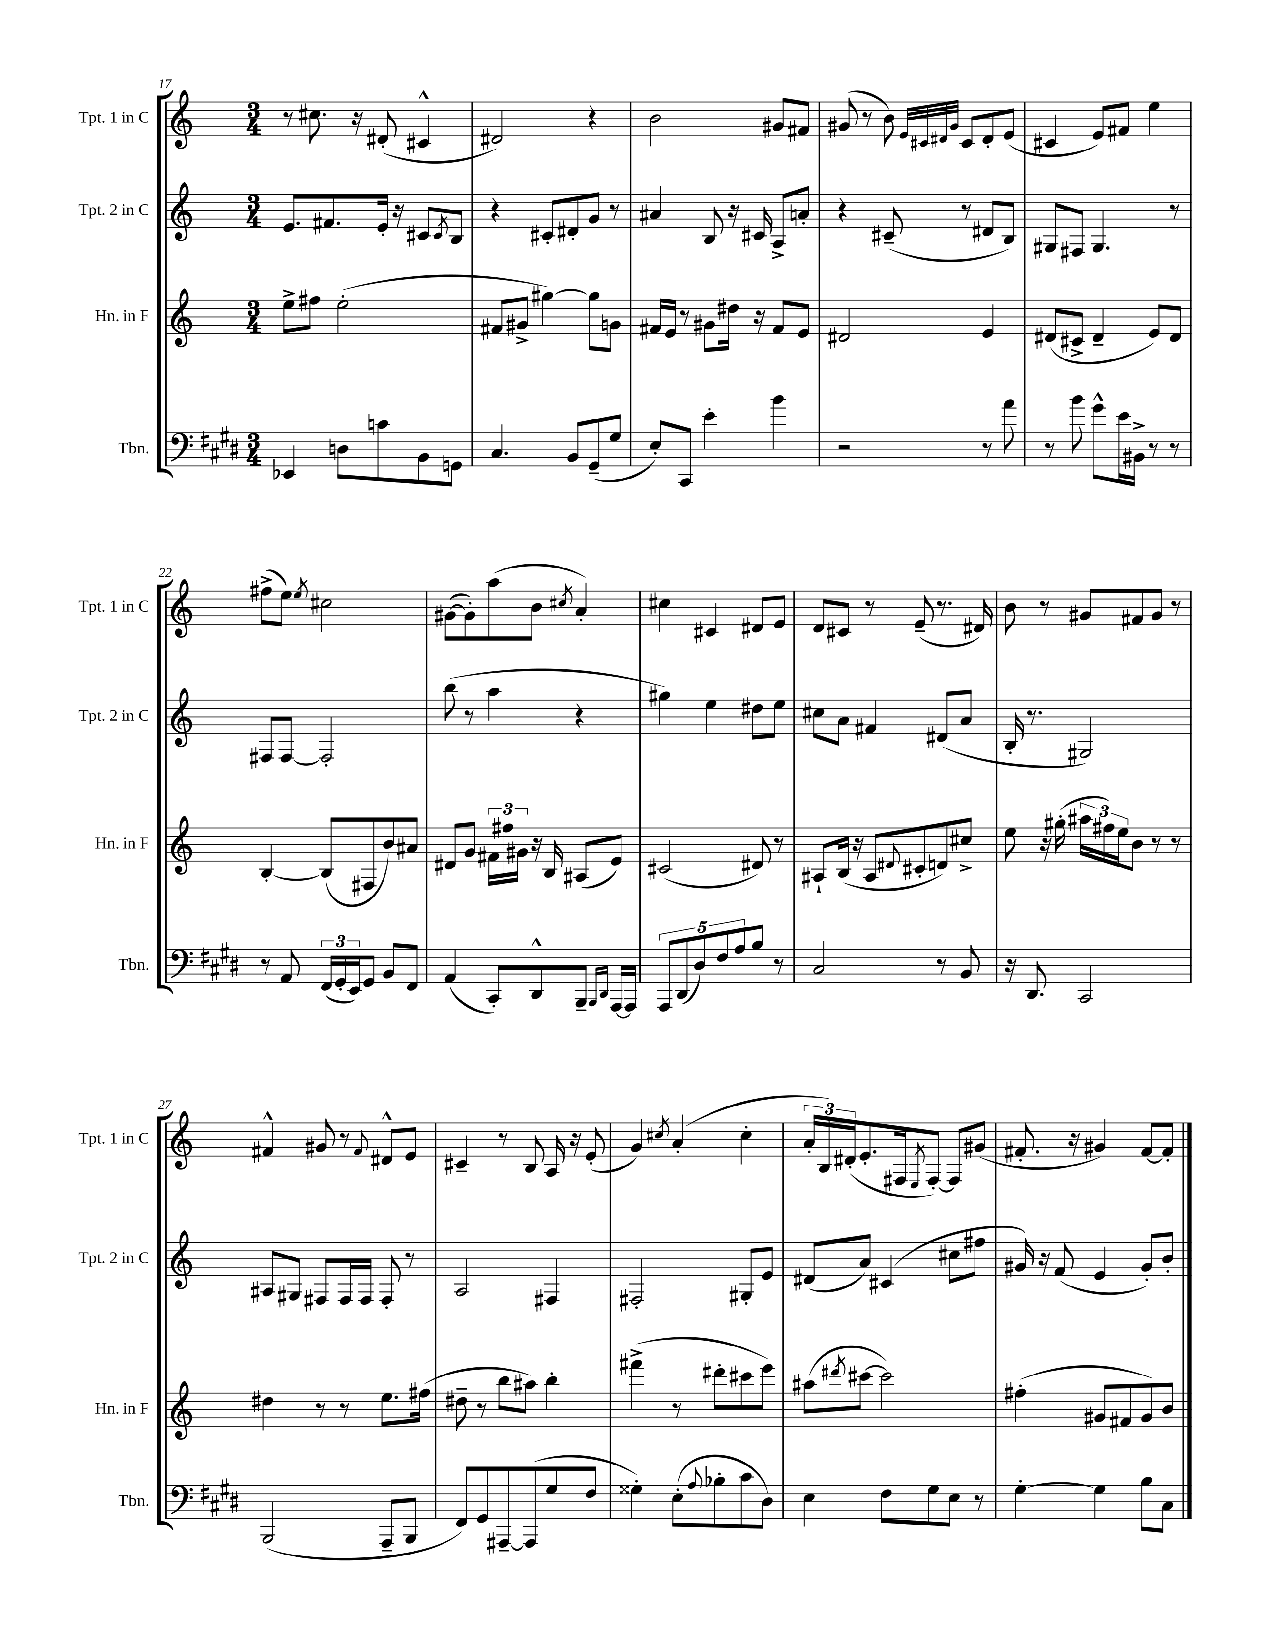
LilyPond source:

<<
\new StaffGroup <<
\new Staff = "s0" \with { instrumentName = "Tpt. 1 in C" shortInstrumentName = "Tpt. 1 in C" } {
    \clef treble \key c \major \numericTimeSignature \time 3/4
    r8 cis''8. r16 dis'8-.( cis'4-^ |
    dis'2) r4 |
    b'2 gis'8 fis'8 |
    gis'8( r8 b'8) \grace { e'32 cis'32 dis'32 gis'32 } cis'8 dis'8-. e'8( |
    cis'4 e'8) fis'8 e''4 |
    fis''8->( e''8) \acciaccatura { e''8 } cis''2 |
    gis'8~( gis'8-.) a''8( b'8 \acciaccatura { cis''8 } a'4-.) |
    cis''4 cis'4 dis'8 e'8 |
    d'8 cis'8 r8 e'8--( r8. dis'16) |
    b'8 r8 gis'8 fis'8 gis'8 r8 |
    fis'4-^ gis'8 r8 \appoggiatura { fis'8 } dis'8-^ e'8 |
    cis'4-- r8 b8 a16 r16 e'8-.( |
    g'4) \acciaccatura { cis''8 } a'4-.( cis''4-. |
    \tuplet 3/2 { a'16-. b16) dis'16-.( } e'8.-. fis16 \acciaccatura { e8 } fis8~-.) fis8 gis'8( |
    fis'8.-. r16 gis'4) fis'8~ fis'8-. \bar "|." |
}
\new Staff = "s1" \with { instrumentName = "Tpt. 2 in C" shortInstrumentName = "Tpt. 2 in C" } {
    \clef treble \key c \major \numericTimeSignature \time 3/4
    e'8. fis'8. e'16-. r16 cis'8 \acciaccatura { cis'8 } b8 |
    r4 cis'8-. dis'8-. g'8 r8 |
    ais'4 b8 r16 cis'16 a8-> a'8-. |
    r4 cis'8--( r8 dis'8 b8) |
    gis8 fis8 gis4. r8 |
    fis8 fis8~ fis2-. |
    b''8( r8 a''4 r4 |
    gis''4) e''4 dis''8 e''8 |
    cis''8 a'8 fis'4 dis'8( a'8 |
    b16-. r8. gis2) |
    ais8 gis8 fis8 fis16 fis16 fis8-. r8 |
    a2 fis4 |
    fis2-. gis8-. e'8 |
    dis'8( a'8) cis'4( cis''8 fis''8 |
    gis'16) r16 f'8( e'4 gis'8-.) b'8-. \bar "|." |
}
\new Staff = "s2" \with { instrumentName = "Hn. in F" shortInstrumentName = "Hn. in F" } {
    \clef treble \key c \major \numericTimeSignature \time 3/4
    e''8-> fis''8 e''2-.( |
    fis'8 gis'8-> gis''4~) gis''8 g'8 |
    fis'16 e'16 r8 gis'8 dis''16 r16 fis'8 e'8 |
    dis'2 e'4 |
    dis'8( cis'8-> dis'4-- e'8) dis'8 |
    b4~-. b8( fis8 b'8) ais'8 |
    dis'8 g'8 \tuplet 3/2 { fis'16 fis''16 gis'16 } r16 b16 ais8( e'8) |
    cis'2( dis'8) r8 |
    ais8-! b16( r16 ais8 \appoggiatura { dis'8 } cis'8-. d'8) cis''8-> |
    e''8 r16 gis''16-.( \tuplet 3/2 { ais''16 fis''16) e''16 } b'8 r8 r8 |
    dis''4 r8 r8 e''8. fis''16( |
    dis''8-- r8 b''8 ais''8) b''4-. |
    fis'''4->( r8 dis'''8-. cis'''8 e'''8) |
    ais''8( \acciaccatura { dis'''8 } cis'''8~ cis'''2) |
    fis''4-.( gis'8 fis'8 gis'8) b'8 \bar "|." |
}
\new Staff = "s3" \with { instrumentName = "Tbn." shortInstrumentName = "Tbn." } {
    \clef bass \key e \major \numericTimeSignature \time 3/4
    ees,4 d8 c'8 b,8 g,8 |
    cis4. b,8 gis,8--( gis8 |
    e8-.) cis,8 e'4-. b'4 |
    r2 r8 a'8 |
    r8 b'8 gis'8-^ e'16 bis,16-> r8 r8 |
    r8 a,8 \tuplet 3/2 { fis,16( gis,16-. e,16) } gis,8 b,8 fis,8 |
    a,4( cis,8-.) dis,8-^ b,,8-- \grace { b,,16 dis,16 } a,,16~ a,,16 |
    \tuplet 5/4 { a,,8 dis,8( dis8) fis8 a8 } b8 r8 |
    cis2 r8 b,8 |
    r16 dis,8. cis,2 |
    b,,2( a,,8-- b,,8 |
    fis,8) gis,8 ais,,8~-- ais,,8( gis8 fis8 |
    gisis4-.) e8-.( \appoggiatura { a8 } bes8-. cis'8 dis8) |
    e4 fis8 gis8 e8 r8 |
    gis4~-. gis4 b8 cis8 \bar "|." |
}
>>
>>
\layout { \context { \Score currentBarNumber = #17 } }
